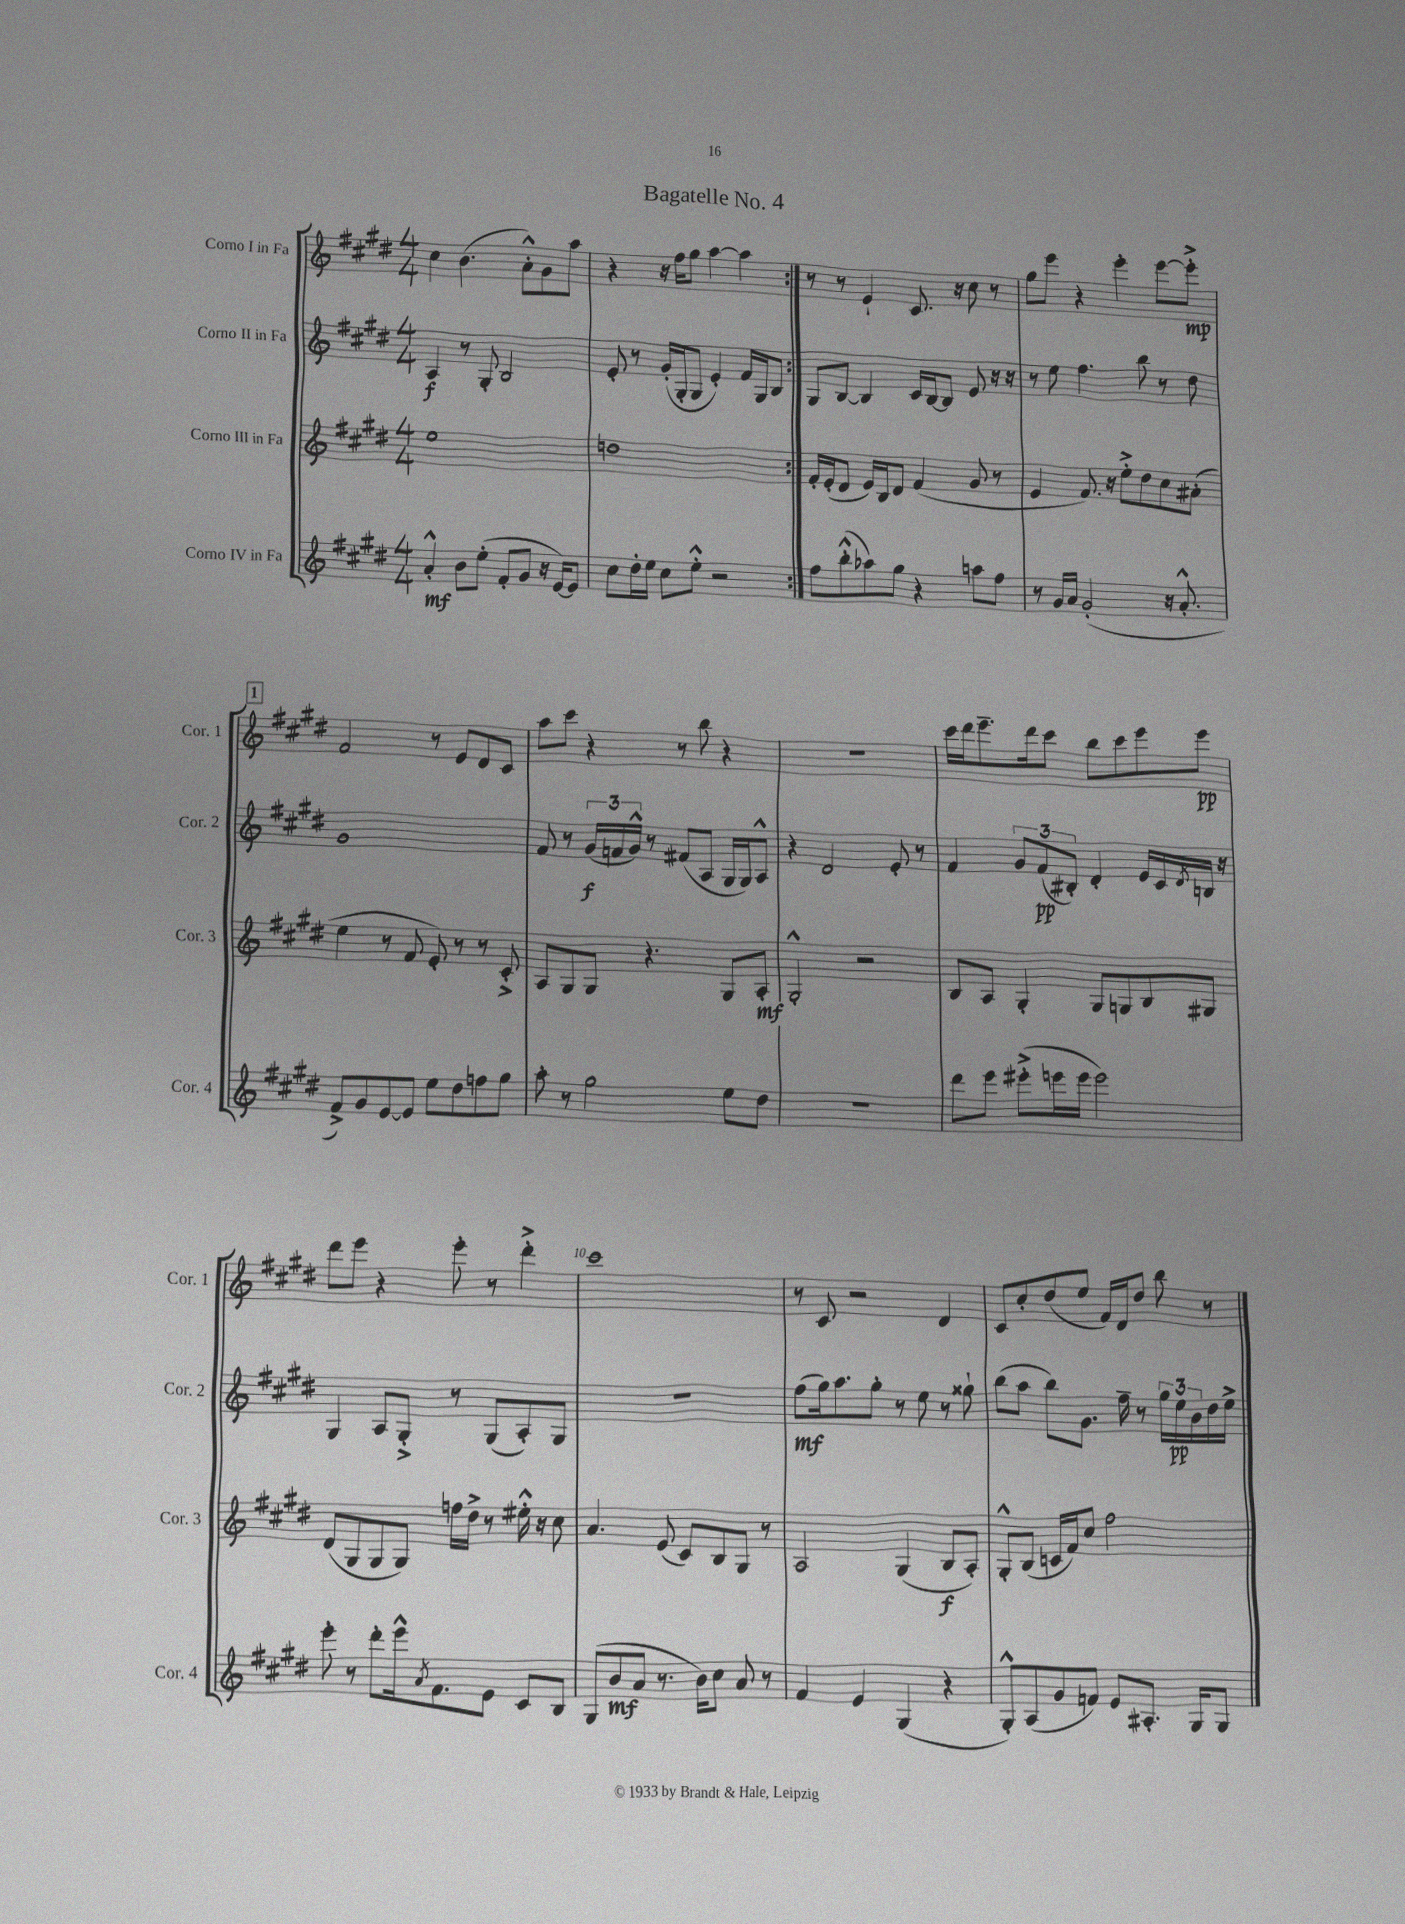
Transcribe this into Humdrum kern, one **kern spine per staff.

**kern	**dynam	**kern	**dynam	**kern	**dynam	**kern	**dynam
*part4	*part4	*part3	*part3	*part2	*part2	*part1	*part1
*staff4	*staff4	*staff3	*staff3	*staff2	*staff2	*staff1	*staff1
*I"Corno IV in Fa	*	*I"Corno III in Fa	*	*I"Corno II in Fa	*	*I"Corno I in Fa	*
*I'Cor. 4	*	*I'Cor. 3	*	*I'Cor. 2	*	*I'Cor. 1	*
*clefG2	*	*clefG2	*	*clefG2	*	*clefG2	*
*k[f#c#g#d#]	*	*k[f#c#g#d#]	*	*k[f#c#g#d#]	*	*k[f#c#g#d#]	*
*M4/4	*	*M4/4	*	*M4/4	*	*M4/4	*
=1	=1	=1	=1	=1	=1	=1	=1
4a'^^/	mf	1ee	.	4A/	f	4cc#\	.
8b\L	.	.	.	8r	.	(4.b\	.
(8ee'\J	.	.	.	8G#'/	.	.	.
8f#'/L	.	.	.	2B/	.	.	.
8g#/J	.	.	.	.	.	8a'^^\L)	.
16r	.	.	.	.	.	8g#\	.
[16e/KL)	.	.	.	.	.	.	.
8e/J]	.	.	.	.	.	8aa\J	.
=2	=2	=2	=2	=2	=2	=2	=2
8cc#\L	.	1ddn	.	8e'/	.	4r	.
16dd#'\L	.	.	.	8r	.	.	.
16ee\JJ	.	.	.	.	.	.	.
8cc#\L	.	.	.	(16g#'/LL	.	16r	.
.	.	.	.	16G#'/J	.	16ff#\KL	.
8ee'^^\J	.	.	.	8G#/J	.	8gg#\J	.
2r	.	.	.	4e'/)	.	[4aa\	.
.	.	.	.	16f#/LL	.	4aa\]	.
.	.	.	.	16G#/J	.	.	.
.	.	.	.	8B/J	.	.	.
=3:|!	=3:|!	=3:|!	=3:|!	=3:|!	=3:|!	=3:|!	=3:|!
8ff#\L	.	16f#'/LL	.	8G#/L	.	8r	.
.	.	(16e'/J	.	.	.	.	.
(8bb'^^\	.	8d#/J	.	[8B/J	.	8r	.
8aa-X\)	.	16e/LL)	.	4B/]	.	4e`/	.
.	.	16B/J	.	.	.	.	.
8gg#\J	.	8d#/J	.	.	.	.	.
4r	.	(4f#/	.	16c#/LL	.	8.c#/	.
.	.	.	.	[16B/J	.	.	.
.	.	.	.	8B/J]	.	.	.
.	.	.	.	.	.	16r	.
8aan\L	.	8g#/	.	8e/	.	8cc#\	.
8ff#\J	.	8r	.	16r	.	8r	.
.	.	.	.	16r	.	.	.
=4	=4	=4	=4	=4	=4	=4	=4
8r	.	4e/	.	8r	.	8gg#\L	.
16g#/LL	.	.	.	8ee\	.	8eee\J	.
16a/JJ	.	.	.	.	.	.	.
(2g#'/	.	8.f#/)	.	4.ff#\	.	4r	.
.	.	16r	.	.	.	.	.
.	.	8ee'^\L	.	.	.	4eee'\	.
.	.	8dd#\	.	8bb\	.	.	.
16r	.	8cc#\	.	8r	.	[8eee\L	.
8.a'^^/	.	.	.	.	.	.	.
.	.	(8a#X'\J	.	8dd#\	.	8eee'^\J]	mp
!!LO:LB:g=z
!!LO:REH:place=s1:t=1
=5	=5	=5	=5	=5	=5	=5	=5
8f#^/L)	.	4ee\	.	1g#	.	2f#/	.
8g#/	.	.	.	.	.	.	.
[8e/	.	8r	.	.	.	.	.
8e/J]	.	8f#/	.	.	.	.	.
8ee\L	.	8e'/)	.	.	.	8r	.
8dd#\	.	8r	.	.	.	8e/L	.
8ffn\	.	8r	.	.	.	8d#/	.
8gg#\J	.	8c#'^/	.	.	.	8c#/J	.
=6	=6	=6	=6	=6	=6	=6	=6
8aa'\	.	8A/L	.	8f#/	.	8aa\L	.
8r	.	8G#/	.	8r	.	8ccc#\J	.
2gg#\	.	8G#/J	.	(24g#/LL	f	4r	.
.	.	.	.	24fn/	.	.	.
.	.	.	.	24g#^^/JJ)	.	.	.
.	.	4.r	.	8r	.	.	.
.	.	.	.	(8f#X/L	.	8r	.
.	.	.	.	8A/J	.	8bb\	.
8ee\L	.	8G#/L	.	16G#/LL	.	4r	.
.	.	.	.	16G#/J)	.	.	.
8dd#\J	.	8A'/J	mf	8A^^/J	.	.	.
=7	=7	=7	=7	=7	=7	=7	=7
1r	.	2G#'^^/	.	4r	.	1r	.
.	.	.	.	2d#/	.	.	.
.	.	2r	.	.	.	.	.
.	.	.	.	8e'/	.	.	.
.	.	.	.	8r	.	.	.
=8	=8	=8	=8	=8	=8	=8	=8
8ddd#\L	.	8B/L	.	4f#/	.	16ccc#\LL	.
.	.	.	.	.	.	16ddd#\J	.
8eee\J	.	8A/J	.	.	.	8.eee~\	.
(8eee#X'^\L	.	4G#'/	.	12g#/L	.	.	.
.	.	.	.	.	.	16ddd#\k	.
.	.	.	.	(12f#/	pp	.	.
16eeen\L	.	.	.	.	.	8ccc#\J	.
.	.	.	.	12B#X'/J)	.	.	.
16eee\JJ	.	.	.	.	.	.	.
2eee\)	.	8G#/L	.	4d#'/	.	8bb\L	.
.	.	8Gn/	.	.	.	8ccc#\	.
.	.	8B/	.	16e/LL	.	8eee\	.
.	.	.	.	16c#/	.	.	.
.	.	.	.	8qd#/	.	.	.
.	.	8G#X/J	.	16Bn/JJ	.	8eee\J	pp
.	.	.	.	16r	.	.	.
!!LO:LB:g=z
=9	=9	=9	=9	=9	=9	=9	=9
8eee'\	.	(8d#/L	.	4G#/	.	8ddd#\L	.
8r	.	8G#/	.	.	.	8eee\J	.
8ddd#'\L	.	8G#/	.	8A/L	.	4r	.
16eee^^\k	.	8G#/J)	.	8G#'^/J	.	.	.
8qa/	.	.	.	.	.	.	.
8.f#\	.	.	.	.	.	.	.
.	.	16ffn\LL	.	8r	.	8eee'\	.
.	.	16dd#^\JJ	.	.	.	.	.
8e\J	.	8r	.	(8G#/L	.	8r	.
8c#/L	.	16ee#X'^^\	.	8A'/)	.	4ddd#'^\	.
.	.	16r	.	.	.	.	.
8B/J	.	8cc#\	.	8G#/J	.	.	.
=10	=10	=10	=10	=10	=10	=10	=10
(8G#/L	.	4.a/	.	1r	.	1ccc#	.
8b/	mf	.	.	.	.	.	.
8a/J	.	.	.	.	.	.	.
8.r	.	(8e/	.	.	.	.	.
.	.	8c#/L)	.	.	.	.	.
16b\KL)	.	.	.	.	.	.	.
8cc#\J	.	8B/	.	.	.	.	.
8a/	.	8G#/J	.	.	.	.	.
8r	.	8r	.	.	.	.	.
=11	=11	=11	=11	=11	=11	=11	=11
4f#/	.	2A/	.	(8ff#\L	mf	8r	.
.	.	.	.	16gg#\k)	.	8c#/	.
.	.	.	.	8.aa\	.	.	.
4e/	.	.	.	.	.	2r	.
.	.	.	.	8gg#'\J	.	.	.
(4G#/	.	(4G#/	.	8r	.	.	.
.	.	.	.	8ee\	.	.	.
4r	.	8B/L	f	8r	.	4d#/	.
.	.	8A'/J)	.	8gg##X`\	.	.	.
=12	=12	=12	=12	=12	=12	=12	=12
8G#'^^/L)	.	8G#'^^/L	.	(8bb\L	.	8c#/L	.
(8A/	.	(8B/J	.	8aa\J	.	8cc#'/	.
8g#/	.	16cn/LL	.	8bb\L)	.	(8dd#/	.
.	.	16f#/J)	.	.	.	.	.
8fn/J)	.	8cc#/J	.	8.g#\J	.	8ee/J	.
8e/L	.	2ff#\	.	.	.	16f#/LL)	.
.	.	.	.	16ff#~\	.	16d#/J	.
8.A#X'/J	.	.	.	8r	.	8dd#/J	.
.	.	.	.	24gg#\LL	.	8bb\	.
.	.	.	.	24ee\	pp	.	.
16G#/KL	.	.	.	.	.	.	.
.	.	.	.	24b\	.	.	.
8G#/J	.	.	.	16dd#\	.	8r	.
.	.	.	.	16ee^\JJ	.	.	.
==	==	==	==	==	==	==	==
*-	*-	*-	*-	*-	*-	*-	*-
